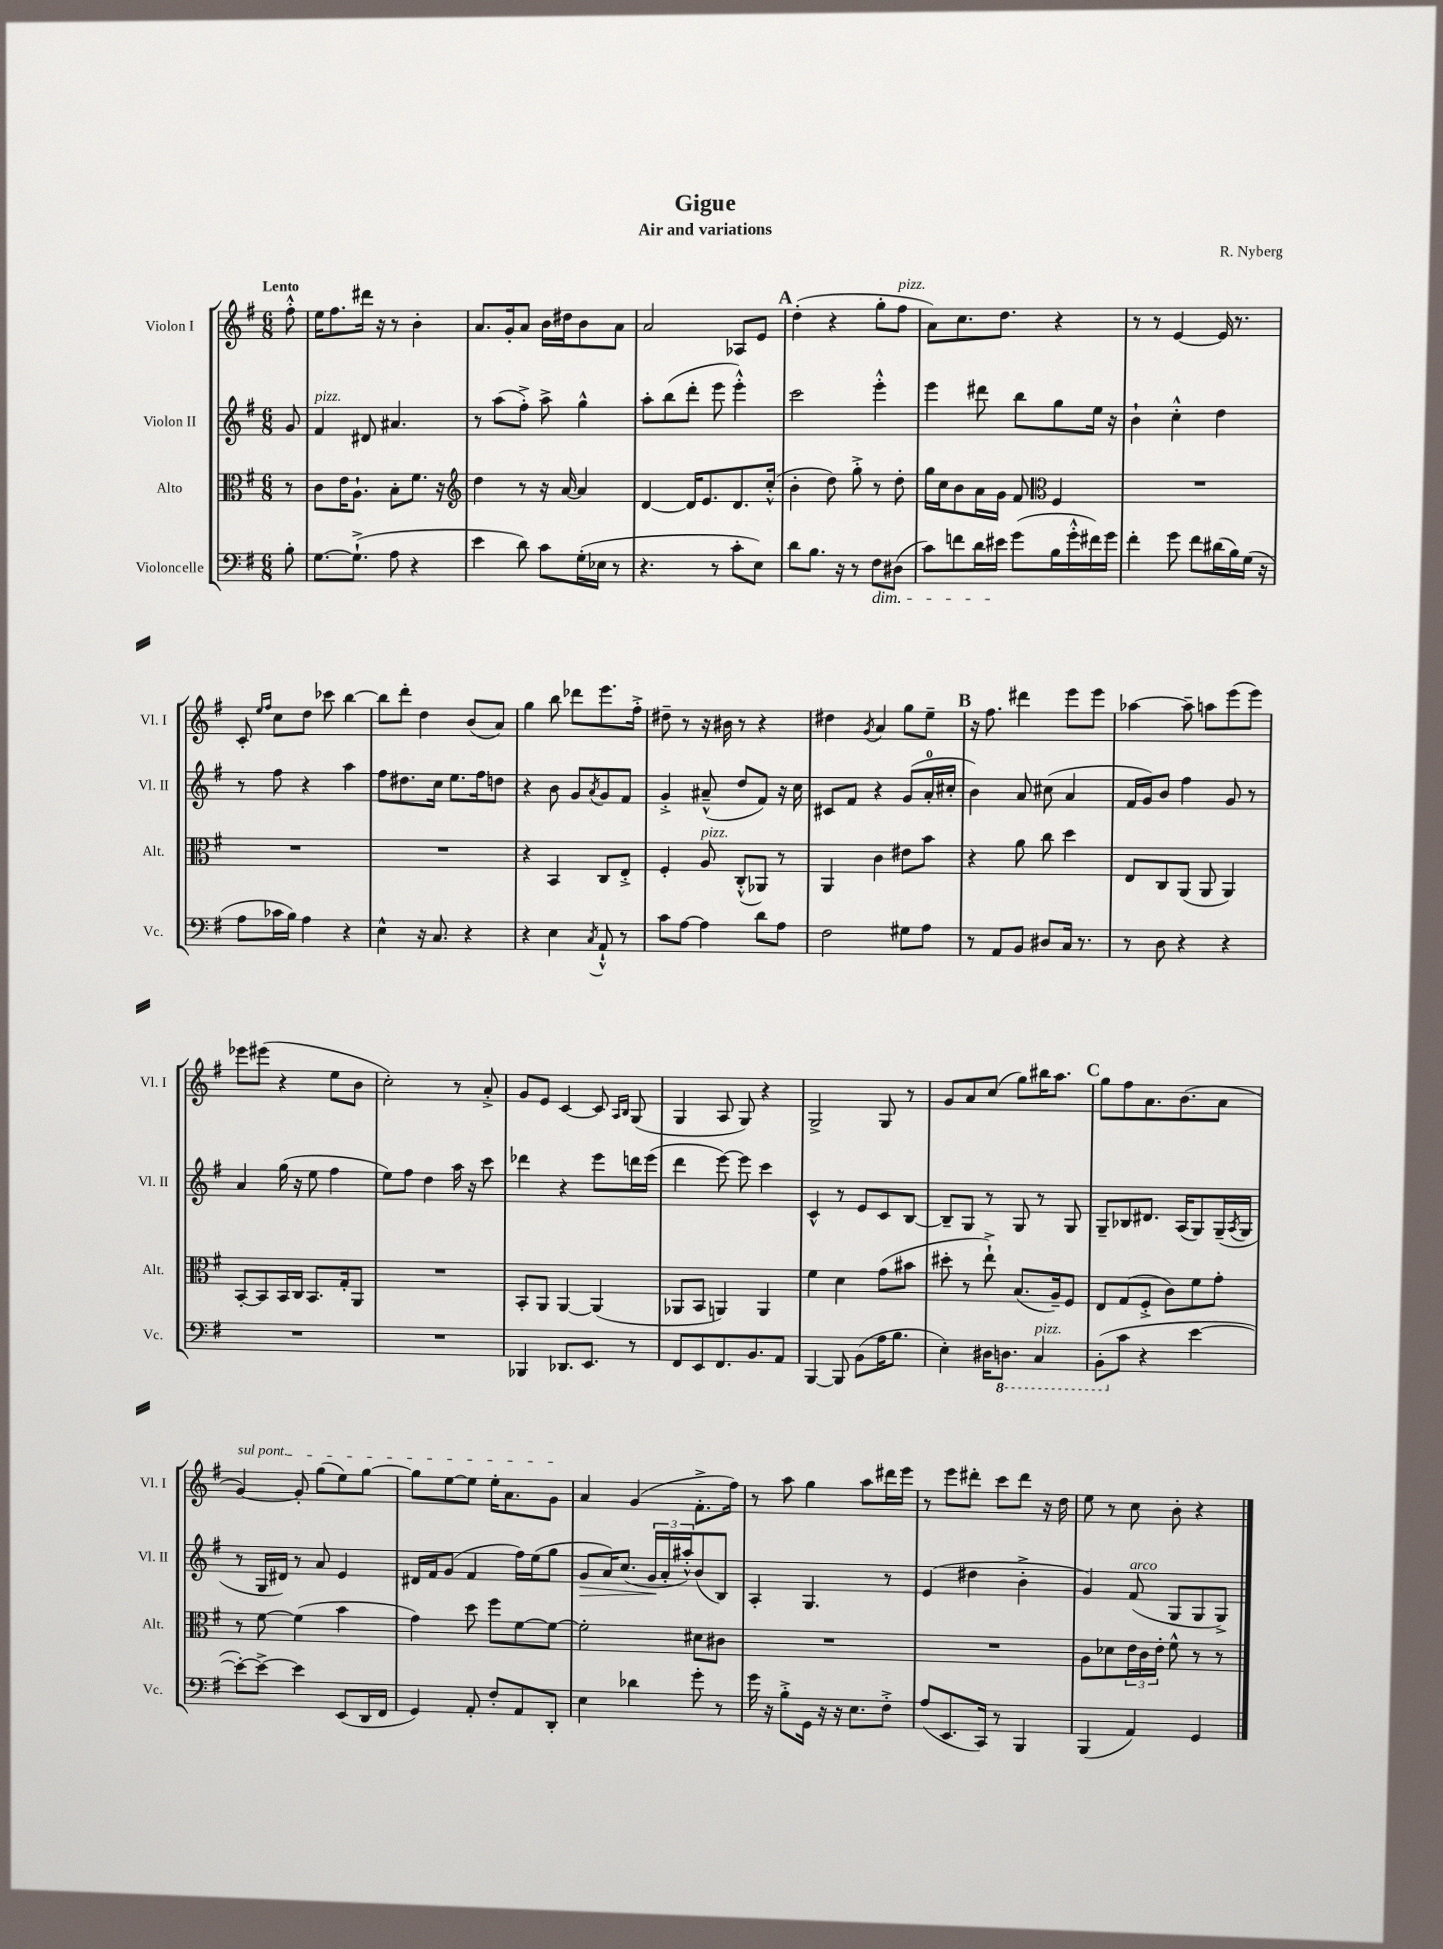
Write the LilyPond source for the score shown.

\header { title = "Gigue" composer = "R. Nyberg" subtitle = "Air and variations" }
<<
\new StaffGroup <<
\new Staff = "s0" \with { instrumentName = "Violon I" shortInstrumentName = "Vl. I" } {
    \clef treble \key g \major \numericTimeSignature \time 6/8 \partial 8 \tempo "Lento"
    fis''8-.-^ |
    e''16 fis''8. dis'''16 r16 r8 b'4-. |
    a'8. g'16-. a'8 b'16 dis''16 b'8 a'8 |
    a'2 aes8 e'8 |
    \mark \markup { \bold "A" } d''4-.( r4 g''8-. fis''8^\markup { \italic "pizz." } |
    a'8) c''8. d''8. r4 |
    r8 r8 e'4~ e'16 r8. |
    c'8-. \grace { e''16 fis''16 } c''8 d''8 ces'''8 b''4~ |
    b''8 d'''8-. d''4 b'8( a'8) |
    g''4 b''8 des'''8 e'''8. fis''16-.-> |
    dis''8-- r8 r16 bis'16 r8 r4 |
    dis''4 \acciaccatura { g'8 } a'4 g''8 e''8-- |
    \mark \markup { \bold "B" } r16 fis''8. dis'''4 e'''8 e'''8 |
    aes''4~ aes''8-- a''8 e'''8( e'''8) |
    ees'''8 eis'''8( r4 e''8 b'8 |
    c''2-.) r8 a'8-.-> |
    g'8 e'8 c'4~ c'8 \grace { a16 b16 } g8( |
    g4 a8 g8) r4 |
    g2-> g8 r8 |
    g'8 a'8 c''8( g''8) bis''16 a''8. |
    \mark \markup { \bold "C" } g''8 fis''8 a'8. b'8.( a'8 |
    \once \override TextSpanner.bound-details.left.text = \markup { \italic "sul pont." } g'4~\startTextSpan) g'8-. g''8( e''8) g''8~ |
    g''8 e''8~ e''8 e''16-. a'8. g'8\stopTextSpan |
    a'4 g'4( fis'8.-.-> fis''16) |
    r8 a''8 g''4 a''8 dis'''16 e'''16 |
    r8 e'''8 dis'''8-. c'''8 dis'''8 r16 d''16 |
    e''8 r8 c''8 b'8-. r4 \bar "|." |
}
\new Staff = "s1" \with { instrumentName = "Violon II" shortInstrumentName = "Vl. II" } {
    \clef treble \key g \major \numericTimeSignature \time 6/8 \partial 8
    g'8 |
    fis'4^\markup { \italic "pizz." } dis'8 ais'4. |
    r8 a''8( fis''8-.->) a''8-> g''4-^ |
    a''8-. b''8( d'''8-. e'''8 e'''4-.-^) |
    \mark \markup { \bold "A" } c'''2 e'''4-.-^ |
    e'''4 dis'''8 b''8 g''8 e''16 r16 |
    b'4-! c''4-.-^ d''4 |
    r8 fis''8 r4 a''4 |
    fis''8 dis''8. c''16 e''8. fis''16 d''8 |
    r4 b'8 g'8 \acciaccatura { a'8 } g'8 fis'8 |
    g'4-.-> ais'8---^( d''8 fis'8) r16 c''16 |
    cis'8 fis'8 r4 g'8( a'16-0-. cis''16-. |
    \mark \markup { \bold "B" } b'4) a'8 cis''8( a'4 |
    fis'16 g'16) b'8 fis''4 g'8 r8 |
    a'4 g''16( r16 e''8 fis''4 |
    e''8) fis''8 d''4 a''16 r16 c'''8 |
    des'''4 r4 e'''8 d'''16 e'''16( |
    d'''4 e'''8~) e'''8 c'''4 |
    c'4-^ r8 e'8 c'8 b8~ |
    b8-- g8 r8 g8 r8 g8 |
    \mark \markup { \bold "C" } g8-- bes8 dis'8. a16( g8) g16--( \acciaccatura { a8 } g16 |
    r8 g16 dis'16) r8 a'8 e'4 |
    dis'16 fis'16 g'8( fis'4 fis''16) e''16( g''8 |
    g'8\> a'16) c''8.( \tuplet 3/2 { g'16\! a'16-. ais''16-.-^) } b'8( b8) |
    a4-. g4. r8 |
    e'4( dis''4 b'4-.-> |
    g'4) fis'8^\markup { \italic "arco" }( g8 g8 g8->) \bar "|." |
}
\new Staff = "s2" \with { instrumentName = "Alto" shortInstrumentName = "Alt." } {
    \clef alto \key g \major \numericTimeSignature \time 6/8 \partial 8
    r8 |
    c'8 e'16 a8.-! b8-. fis'8. r16 |
    \clef treble d''4 r8 r16 a'16~ a'4 |
    d'4~ d'16 e'8. d'8. c''16-.-^( |
    \mark \markup { \bold "A" } b'4-. d''8) g''8-.-> r8 d''8-. |
    g''16 c''16 b'8 a'16 g'16 fis'8 \clef alto fis4 |
    R2. |
    R2. |
    R2. |
    r4 b,4 c8 e8-.-> |
    fis4-. a8^\markup { \italic "pizz." } c8-.-^( aes,8) r8 |
    a,4 c'4 eis'8 b'8 |
    \mark \markup { \bold "B" } r4 a'8 c''8 d''4 |
    e8 c8 a,8( a,8 a,4) |
    b,8~-. b,8 b,16 c16 b,8. g16-. a,8 |
    R2. |
    b,8-. a,8 a,4~ a,4( |
    aes,8 b,8 a,4) a,4 |
    fis'4 d'4 g'8( bis'8 |
    dis''8-. r8 e''8-!->) b8.( a16--) fis8 |
    \mark \markup { \bold "C" } e8 g8( fis8-.-> c'8) fis'8 g'8-. |
    r8 fis'8~ fis'4( b'4 |
    g'4) d''8 fis''8 fis'8~ fis'8~ |
    fis'2-. dis'8 cis'8 |
    R2. |
    R2. |
    a8 des'8 \tuplet 3/2 { e'16 c'16 e'16-. } fis'8-^ r8 r8 \bar "|." |
}
\new Staff = "s3" \with { instrumentName = "Violoncelle" shortInstrumentName = "Vc." } {
    \clef bass \key g \major \numericTimeSignature \time 6/8 \partial 8
    b8-. |
    g8.~ g8.-!->( a8 r4 |
    e'4 d'8) c'8 g16-.( ees16 r8 |
    r4. r8 c'8-. e8) |
    \mark \markup { \bold "A" } d'8 b8. r16 r8 fis8\dim dis8( |
    c'8) f'8 d'16 eis'16\! g'8( b16 g'16-.-^ fis'16) g'16 |
    fis'4-. g'8 fis'8 dis'16( b16) g16( r16 |
    a8 ces'16 b16) a4 r4 |
    e4-^ r16 c8. r4 |
    r4 e4 \acciaccatura { c8 } a,8-!-^ r8 |
    c'8 a8~ a4 d'8 a8 |
    fis2 gis8 a8 |
    \mark \markup { \bold "B" } r8 a,8 b,8 dis8 c16 r8. |
    r8 d8 r4 r4 |
    R2. |
    R2. |
    bes,,4 des,8. e,8. r8 |
    fis,8 e,8 fis,8. b,8. a,8 |
    b,,4~ b,,8 b,8( a16 b8. |
    e4-.) dis16 \ottava #-1 d,!8. c,4^\markup { \italic "pizz." } |
    \mark \markup { \bold "C" } b,,8-.( \ottava #0 c'8 r4 e'4~ |
    e'8~-.) e'8~-> e'4 e,8( d,16 fis,16 |
    g,4) a,8-. fis8-. a,8 d,8-. |
    e4 des'4 g'8-. r8 |
    g'16 r16 b8-.-> g,16 r16 r16 e8. fis8-.-> |
    a8( e,8. c,16) r8 b,,4 |
    b,,4( a,4) g,4 \bar "|." |
}
>>
>>
\layout { \context { \Score \remove "Bar_number_engraver" } }
